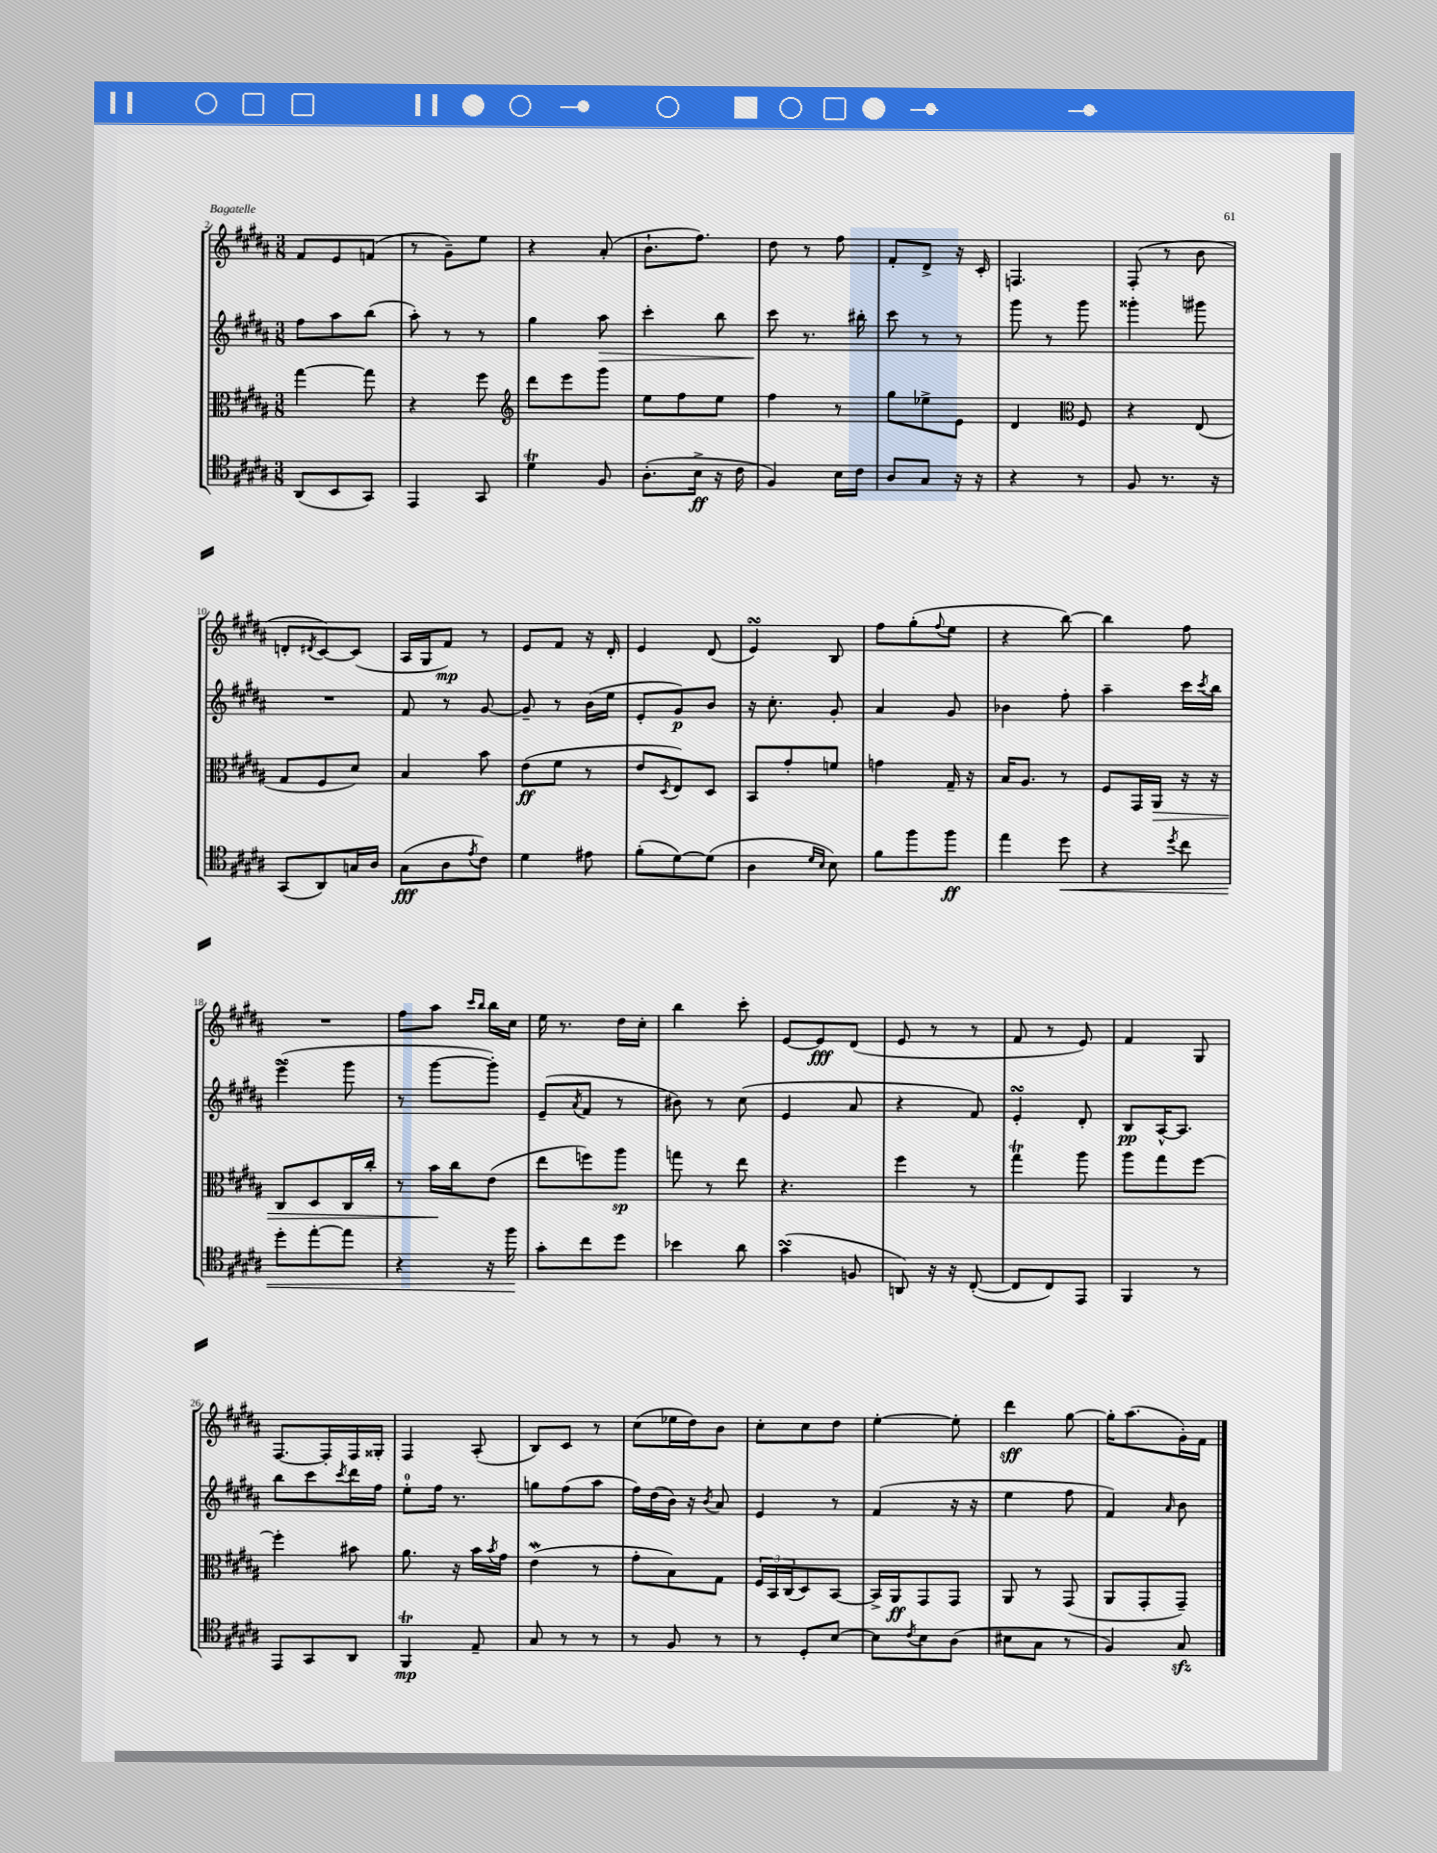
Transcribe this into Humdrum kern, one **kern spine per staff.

**kern	**kern	**kern	**kern
*staff4	*staff3	*staff2	*staff1
*clefC4	*clefC3	*clefG2	*clefG2
*k[f#c#g#d#a#]	*k[f#c#g#d#a#]	*k[f#c#g#d#a#]	*k[f#c#g#d#a#]
*M3/8	*M3/8	*M3/8	*M3/8
(8AA#	[4gg#	8ff#	8f#
8BB	.	8aa#	8e
8GG#)	8gg#]	(8bb	(8f
=	=	=	=
4EE	4r	8aa#')	8r
.	.	8r	8g#~)
8GG#	8ff#	8r	8ee
=	=	=	=
*	*clefG2	*	*
4d#	8ddd#	4gg#	4r
.	8eee	.	.
8F#	8ggg#	8aa#	(8a#'
=	=	=	=
(8.A#'	8ee	4ccc#'	8.b`
.	8ff#	.	.
16B^	.	.	8.ff#)
16r	8ee	8bb	.
16c#	.	.	.
=	=	=	=
4F#)	4ff#	8ccc#	8dd#
.	.	8.r	8r
16B	8r	.	8ff#
16c#	.	16bb#'	.
=	=	=	=
8A#	8gg#	8ccc#	8f#'
8G#	8ee-^	8r	8d#^
16r	8e	8r	16r
16r	.	.	16c#'
=	=	=	=
4r	4d#	8ggg#	4.F
.	.	8r	.
*	*clefC3	*	*
8r	8F#	8ggg#	.
=	=	=	=
8F#	4r	4ggg##'	(8F#'
8.r	.	.	8r
.	(8E	8ggg#	8b
16r	.	.	.
=	=	=	=
(8GG#	8G#	4.r	8d'
.	.	.	8qd#
8AA#)	8F#	.	[8c#)
16G	8d#)	.	(8c#]
16A#	.	.	.
=	=	=	=
(8G#	4B	8f#	16A#
.	.	.	16G#
8A#	.	8r	8f#)
8qe	.	.	.
8c#)	8b	[8g#	8r
=	=	=	=
4d#	(8e	8g#~]	8e
.	8f#	8r	8f#
8e#	8r	(16b	16r
.	.	16ee	16d#'
=	=	=	=
(8f#'	8e	8e'	4e
.	8qD#	.	.
[8d#)	8E)	8g#)	.
(8d#]	8D#	8b	(8d#
=	=	=	=
4A#	8BB	16r	4e)
.	.	8.cc#'	.
.	8g#'	.	.
16qqd#	.	.	.
16qqB	.	.	.
8B)	8f	8g#'	8B
=	=	=	=
8f#	4g	4a#	8ff#
8ff#	.	.	(8gg#'
.	.	.	8qqff#
8ff#	16G#~	8g#	8ee
.	16r	.	.
=	=	=	=
4ee	16B	4b-	4r
.	8.A#	.	.
8dd#	8r	8ff#'	[8bb)
=	=	=	=
4r	8F#	4aa#~	4bb]
.	16GG#	.	.
.	16AA#	.	.
8qdd#	.	.	.
8cc#	16r	16ccc#	8ff#
.	.	8qccc#	.
.	16r	16bb	.
=	=	=	=
8dd#'	8C#	(4eee^	4.r
[8ee'	8D#	.	.
8ee]	16C#	8ggg#	.
.	16cc#'	.	.
=	=	=	=
4r	8r	8r	8ff#
.	16b	[8ggg#	8aa#
.	16cc#	.	.
.	.	.	16qqccc#
.	.	.	16qqbb
16r	(8e	8ggg#'])	16bb
16ff#	.	.	16cc#
=	=	=	=
8g#'	8ee	(8e~	16ee
.	.	.	8.r
.	.	8qa#	.
8cc#	8ff)	8f#	.
8dd#	8aa#	8r	16dd#
.	.	.	16cc#'
=	=	=	=
4b-	8gg	8b#)	4bb
.	8r	8r	.
8a#	8ee	(8cc#	8ccc#'
=	=	=	=
(4g#	4.r	4e	[8e
.	.	.	8e]
8F	.	8a#	(8d#
=	=	=	=
8AA)	4ff#	4r	8e
16r	.	.	8r
16r	.	.	.
([8C#'	8r	8f#)	8r
=	=	=	=
8C#]	4gg#	4e'	8f#
8C#)	.	.	8r
8EE	8aa#	8d#'	8e)
=	=	=	=
4FF#	8aa#	8B	4f#
.	8gg#	[16A#^^	.
.	.	8.A#]	.
8r	[8ff#	.	8G#
=	=	=	=
8EE	4ff#']	8bb	[8.F#
8GG#	.	8ccc#	.
.	.	.	16F#']
.	.	8qccc#	.
8AA#	8b#	16ddd#	16F#
.	.	16ff#	16G##'
=	=	=	=
4FF#	8.a#	8ee'	4F#
.	.	16ff#	.
.	16r	8.r	.
8E~	16b	.	(8A#'
.	8qb	.	.
.	16g#	.	.
=	=	=	=
8G#	(4e	8gg	8B)
8r	.	(8ff#	8c#
8r	8r	8aa#	8r
=	=	=	=
8r	8g#'	16ff#)	(8cc#
.	.	(16dd#	.
8F#	8B)	16b)	16ee-
.	.	16r	16dd#)
.	.	8qb	.
8r	8G#	8a#	8b
=	=	=	=
8r	24F#	4e	8cc#'
.	24BB	.	.
.	(24C#	.	.
8D#'	8D#)	.	8cc#
[8B	[8BB	8r	8dd#
=	=	=	=
8B]	16BB^]	(4f#	[4ee'
.	16AA#	.	.
8qc#	.	.	.
8B	8GG#	.	.
(8A#	8GG#	16r	8ee']
.	.	16r	.
=	=	=	=
8B#	8AA#	4ee	4ddd#
8G#	8r	.	.
8r	(8GG#	8ff#	[8gg#
=	=	=	=
4F#)	8AA#	4f#)	16gg#']
.	.	.	(8.aa#
.	8GG#'	.	.
.	.	16qqa#	.
8G#	8GG#~)	8b	16g#')
.	.	.	16f#
==	==	==	==
*-	*-	*-	*-
